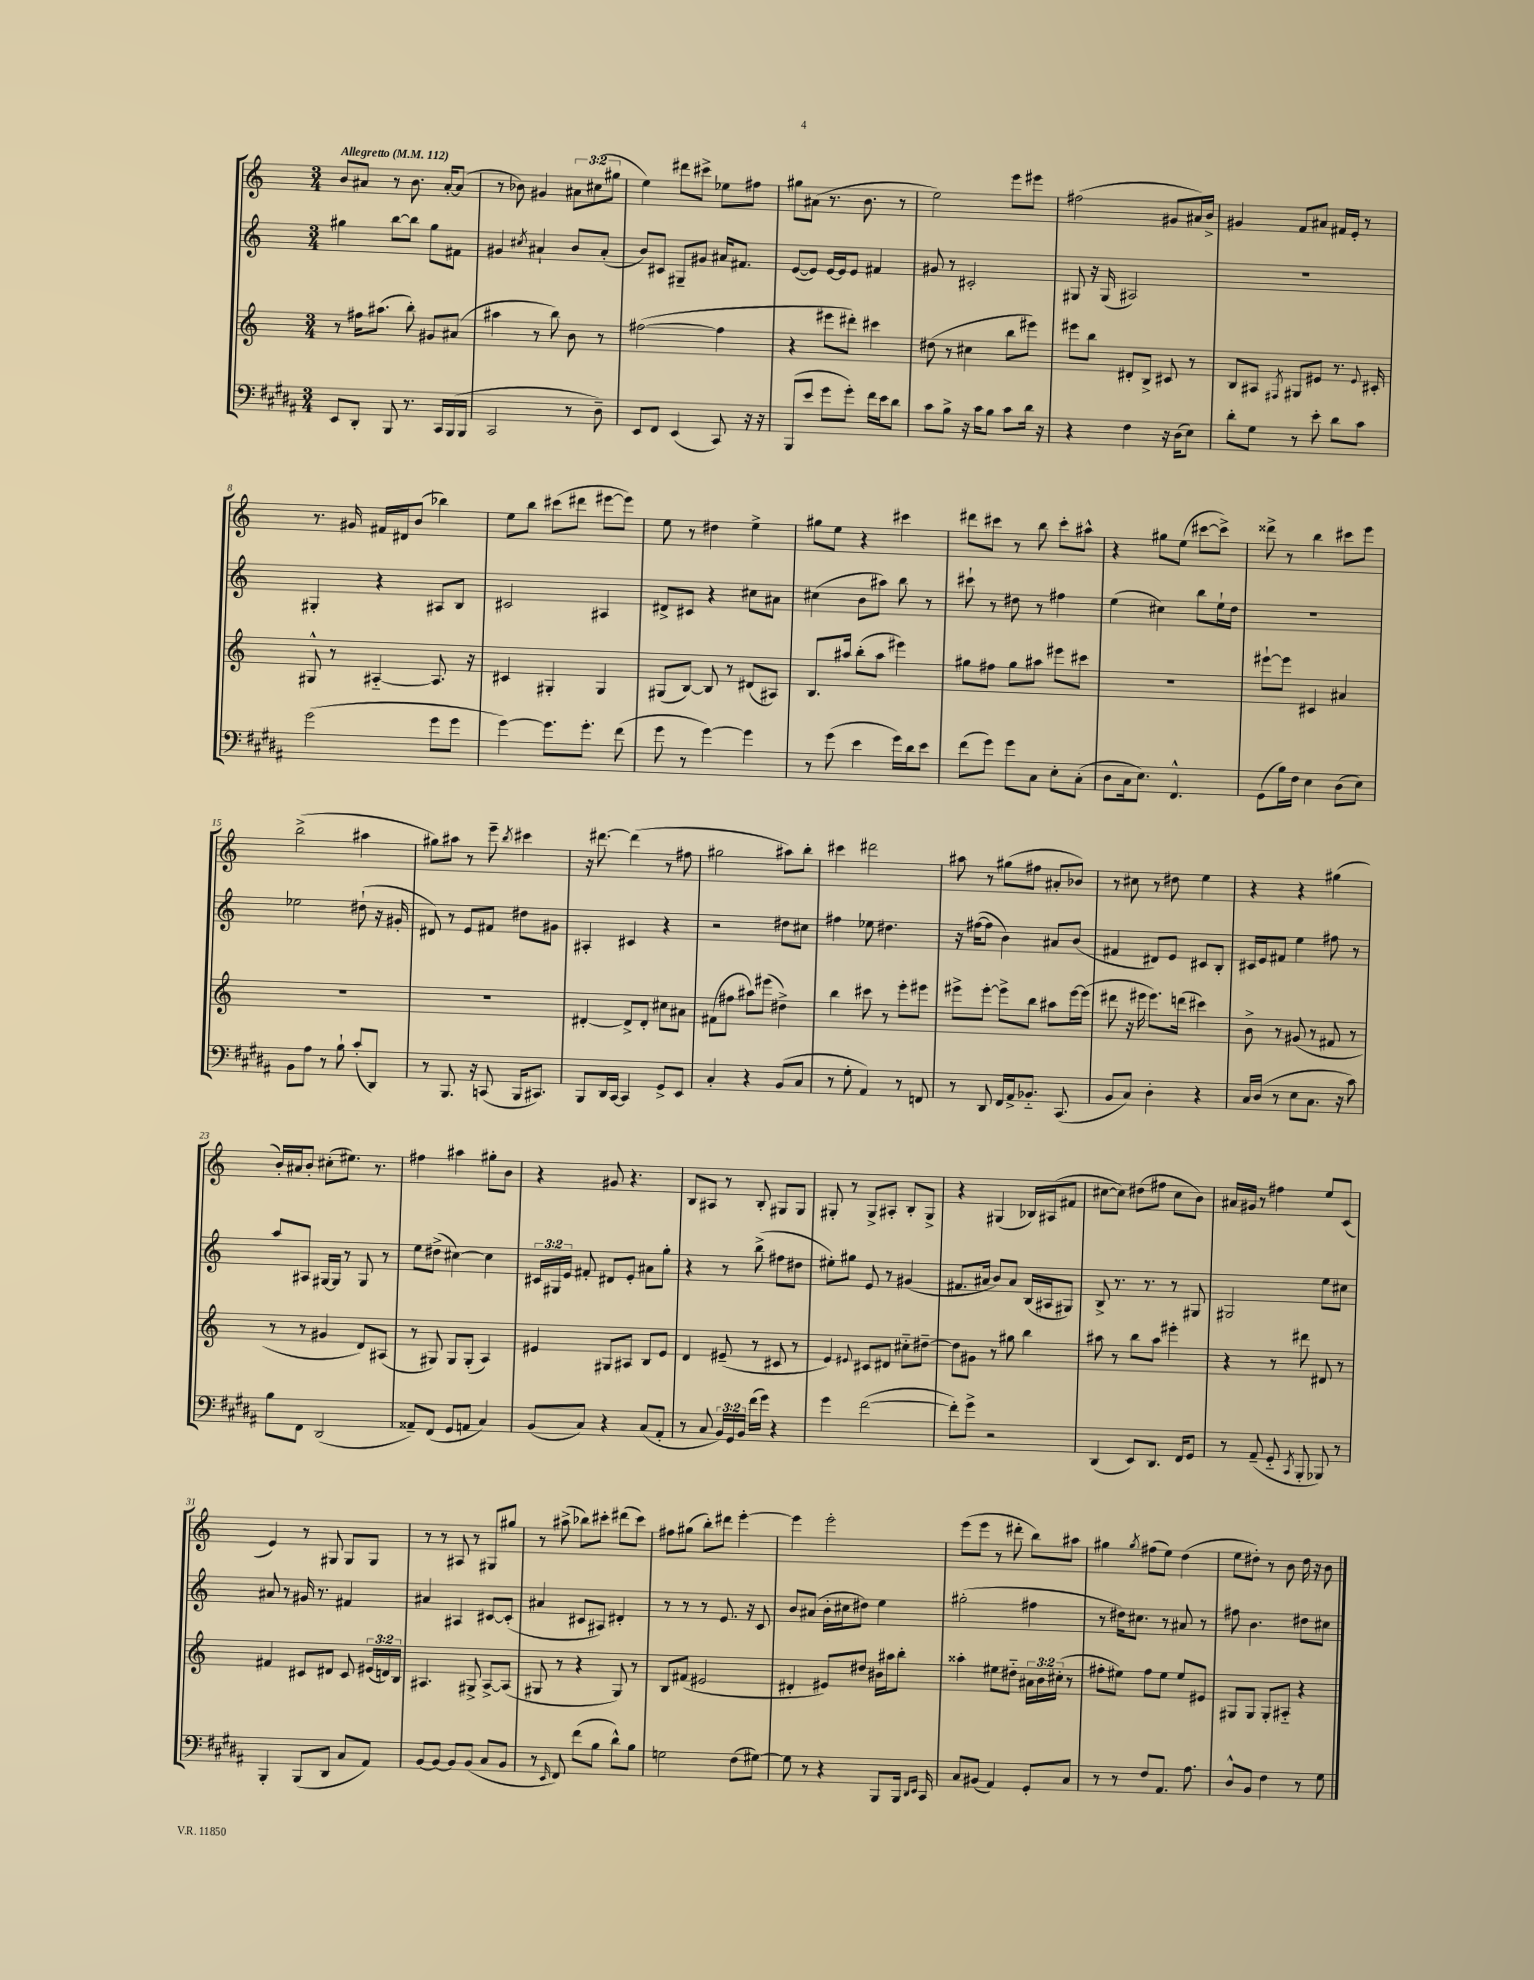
<<
\new StaffGroup <<
\new Staff = "s0" {
    \clef treble \key c \major \numericTimeSignature \time 3/4 \override Staff.TupletNumber.text = #tuplet-number::calc-fraction-text \tempo "Allegretto" 4 = 112
    \autoBeamOff b'8[ ais'8] r8 b'8. ais'16[~-. ais'8]( |
    r8 bes'8) gis'4 \tuplet 3/2 { ais'8[ cis''8( gis''8] } |
    e''4) dis'''8[ cis'''8]-> ees''8[ fis''8] |
    gis''8[ ais'8]( r8. b'8. r8 |
    e''2) e'''8[ eis'''8] |
    fis''2( gis'8[ ais'16) b'16]-> |
    gis'4 f'8[ ais'8] fis'16[ e'16]-. r8 |
    r8. gis'16 fis'16[ dis'16 b'8]( bes''4) |
    e''8[ b''8] cis'''8[( dis'''8] eis'''8[~ eis'''8]) |
    e''8 r8 dis''4 e''4-> |
    gis''8[ e''8] r4 cis'''4 |
    dis'''8[ cis'''8] r8 b''8 cis'''8[-. ais''8]-^ |
    r4 gis''8[ e''8]( cis'''8[~ cis'''8]->) |
    disis'''8-> r8 b''4 cis'''8[ e'''8] |
    b''2->( ais''4 |
    gis''8[) ais''8] r8 e'''8-- \acciaccatura { b''8 } cis'''4 |
    r16 dis'''8.~ dis'''4( r8 fis''8 |
    gis''2 ais''8[) b''8]-. |
    cis'''4 dis'''2 |
    ais''8 r8 gis''8[( fis''8] ais'8[-. bes'8]) |
    r8 cis''8 r8 dis''8 e''4 |
    r4 r4 gis''4( |
    b'16[-.) ais'16 b'8]-. cis''8[-.( eis''8.]) r8. |
    fis''4 ais''4 gis''8[-. b'8] |
    r4 gis'8 r4. |
    b8[ ais8] r8 b8-. gis8[ gis8] |
    gis8-. r8 gis8[-> ais8]-. b8[-. gis8]-> |
    r4 gis4( bes16[) ais16( fis'8] |
    cis''8[~ cis''8]) dis''8[( fis''8] cis''8[ b'8]) |
    ais'16[ gis'16] r8 fis''4 e''8[ c'8]( |
    e'4) r8 gis8 gis8[ gis8] |
    r8 r8 ais8 r8 gis8[ gis''8] |
    r8 ais''8->( bes''8[) cis'''8]-. dis'''8[( cis'''8]) |
    fis''8[ gis''8]( b''8[-.) dis'''8] e'''4~-. |
    e'''4 e'''2-. |
    e'''8[( e'''8] r8 dis'''8-. b''8[) ais''8] |
    gis''4 \acciaccatura { gis''8 } fis''8[( e''8]) d''4( |
    e''8[ dis''8]-.) r8 b'8 dis''16 r16 b'8 \bar "|." |
}
\new Staff = "s1" {
    \clef treble \key c \major \numericTimeSignature \time 3/4 \override Staff.TupletNumber.text = #tuplet-number::calc-fraction-text
    \autoBeamOff gis''4 b''8[~ b''8] gis''8[ fis'8] |
    gis'4 \acciaccatura { cis''8 } ais'4-! b'8[ ais'8]-.( |
    b'8[) cis'8] gis8[-- gis'8] ais'16[ fis'8.] |
    e'8[~( e'8]) e'16[~ e'16 e'8] fis'4 |
    gis'8 r8 cis'2-. |
    gis8 r16 gis16( ais2) |
    R2. |
    gis4-. r4 ais8[ b8] |
    cis'2 ais4 |
    dis'8[-> cis'8] r4 cis''8[ ais'8] |
    cis''4( b'8[ ais''8]) b''8 r8 |
    cis'''8-! r8 dis''8 r8 fis''4 |
    e''4( cis''4) b''8[ e''16-! d''16] |
    R2. |
    ees''2 dis''8-!( r16 gis'16-. |
    dis'8) r8 e'8[ fis'8] dis''8[ gis'8] |
    ais4-. cis'4 r4 |
    r2 dis''8[ cis''8] |
    fis''4 ees''8 dis''4. |
    r16 fis''16[~( fis''8] b'4) ais'8[ b'8]( |
    fis'4 dis'8[) e'8] cis'8[ b8]-. |
    cis'16[ e'16 fis'8] e''4 fis''8 r8 |
    a''8[ ais8] gis16[~ gis16] r8 gis8 r8 |
    e''8[ dis''8]->( cis''4~) cis''4 |
    \tuplet 3/2 { cis'16[ gis16 e'16] } fis'8-. dis'8[ e'8]-. ais'8[ g''8]-. |
    r4 r8 b''8->( fis''8[ dis''8] |
    eis''8[-.) gis''8] e'8 r8 gis'4( |
    fis'8.[ ais'16] b'8[) ais'8] b16[( ais16 gis8]) |
    b8-> r8. r8. r8 gis8 |
    gis2 e''8[ cis''8] |
    ais'8 r8 gis'16 r8. fis'4 |
    ais'4 ais4 cis'8[~ cis'8]-.( |
    ais'4 cis'8[ ais8]) dis'4-. |
    r8 r8 r8 e'8. r16 c'8 |
    b'8[ ais'8]( b'16[-. cis''16 dis''8]) e''4 |
    gis''2-.( fis''4 |
    r8 dis''16[) cis''8.] r8 ais'8 r8 |
    fis''8 b'4. dis''8[ cis''8] \bar "|." |
}
\new Staff = "s2" {
    \clef treble \key c \major \numericTimeSignature \time 3/4 \override Staff.TupletNumber.text = #tuplet-number::calc-fraction-text
    \autoBeamOff r8 fis''16[ ais''8.]( b''8-.) gis'8[ ais'8]( |
    ais''4 r8 b''8) b'8 r8 |
    fis''2~( fis''4 |
    r4 eis'''8[ dis'''8]-.) cis'''4 |
    dis''8( r8 cis''4 b''8[ eis'''8]) |
    eis'''8[ b''8] dis'8[-. b8]-> cis'8 r8 |
    b8[ ais8] \acciaccatura { fis8 } gis8[ eis'8] r8. \appoggiatura { eis'8 } cis'16-. |
    gis8-^ r8 ais4~-_ ais8. r16 |
    cis'4 gis4-. gis4 |
    gis8[( b8]~) b8 r8 dis'8[( ais8]) |
    b8.[ ais''16] b''8[-.( ais''8] eis'''4) |
    gis''8[ fis''8] gis''8[ ais''8] eis'''8[ cis'''8] |
    R2. |
    eis'''8[~-! eis'''8] cis'4 ais'4 |
    R2. |
    R2. |
    dis'4~-. dis'8[-> dis'8]-. cis''8[ ais'8] |
    fis'8[( fis''8] ais''8[) eis'''8]( dis''4->) |
    b''4 cis'''8 r8 e'''8[-. eis'''8] |
    eis'''8[-> eis'''8]~-. eis'''8[-> b''8] ais''8[ eis'''16~ eis'''16]( |
    dis'''8 r16 eis'''16 eis'''8.[) d'''16]( cis'''4) |
    b'8-> r8 gis'8( r8 fis'8 r8 |
    r8 r8 gis'4 d'8[) ais8]( |
    r8 gis8) gis8[ gis8]-.( a4) |
    eis'4 gis8[ ais8] b8[ eis'8] |
    d'4 eis'8--( r8 cis'8 r8 |
    e'4) \appoggiatura { eis'8 } cis'8[ dis'8] cis''8[-_ dis''8]~-- |
    dis''8[ gis'8] r8 gis''8 b''4 |
    ais''8 r8 b''8[ ais''8] eis'''4-. |
    r4 r8 dis'''8 dis'8 r8 |
    fis'4 cis'8[ dis'8] cis'8 \tuplet 3/2 { eis'16[( d'16) b16] } |
    ais4. gis8-> ais8[~-> ais8]( |
    gis8 r8 r4 gis8) r8 |
    b8[ fis'8]( eis'2 |
    dis'4-. eis'8[) dis''8] bis'16[ ais''16 b''8]-. |
    aisis''4-. eis''8[ dis''8]-_ \tuplet 3/2 { ais'16[ b'16 cis''16]-.( } r8 |
    fis''8[-. eis''8]) fis''8[ eis''8] eis''8[ eis'8] |
    gis8[ gis8] gis8[-. ais8]-_ r4 \bar "|." |
}
\new Staff = "s3" {
    \clef bass \key b \major \numericTimeSignature \time 3/4 \override Staff.TupletNumber.text = #tuplet-number::calc-fraction-text
    \autoBeamOff e,8[ dis,8]-. b,,8 r8. cis,16[ b,,16( b,,16] |
    cis,2 r8 dis8--) |
    e,8[ fis,8] e,4( cis,8) r16 r16 |
    b,,8[( e'8] gis'8[ gis'8]-.) fis'16[ e'16 dis'8] |
    cis'8[ b8]-> r16 cis'16[ b8] cis'8[ dis'16] r16 |
    r4 fis4 r16 dis16[( e8]) |
    dis'8[-. gis8] r8 e'8-. dis'8[ cis'8] |
    gis'2( gis'8[ gis'8] |
    gis'4~) gis'8.[ gis'8.]-. fis'8( |
    gis'8 r8 gis'4~) gis'4 |
    r8 gis'8( e'4 gis'16[) dis'16 e'8] |
    fis'8[( gis'8]) gis'8[ cis8] e8[-. cis8]-.( |
    dis8[ cis16 e8.]) fis,4.-^ |
    gis,8[( b16) fis16] e4 dis8[( e8]) |
    b,8[ ais8] r8 b8-! cis'8[-.( dis,8]) |
    r8 b,,8. r16 c,8( b,,16[ cis,8.]) |
    b,,8[ dis,16 cis,16]~ cis,4 gis,8[-> e,8] |
    cis4-. r4 b,8[( cis8] |
    r8 gis8-. ais,4) r8 f,8 |
    r8 dis,8 fis,16[ ais,16-> bes,8.]-_ cis,8.( |
    b,8[ cis8]) dis4-. r4 |
    cis16[ dis16]( r8 e8[ cis8.] r16 cis'8) |
    b8[ fis,8] dis,2( |
    aisis,8[--) fis,8]( gis,8[ a,8] cis4) |
    b,8[( cis8]) r4 cis8[( ais,8]-. |
    r8 cis8 \tuplet 3/2 { b,16[) gis,16 b,16] } fis'16[( gis'16]) r4 |
    gis'4 fis'2~( |
    fis'8[-.) gis'8]-> r2 |
    dis,4( e,8[) dis,8.] fis,16[ gis,8] |
    r8 ais,8--( gis,8-_ \acciaccatura { cis,8 } b,,8-. bes,,8) r8 |
    b,,4-. b,,8[( dis,8] cis8[ ais,8]) |
    b,8[~ b,8]~ b,8[ b,8]( cis8[ b,8] |
    r8 \grace { e,16 } fis,8) fis'8[( b8] dis'8[-^) b8] |
    g2 fis8[( gis8]~) |
    gis8 r8 r4 b,,8[ b,,16] \grace { dis,16[ e,16] } cis,16 |
    cis8[ bis,8]( ais,4) gis,8[-. cis8] |
    r8 r8 fis8[ ais,8.] ais8. |
    dis8[-^ b,8] fis4 r8 gis8 \bar "|." |
}
>>
>>
